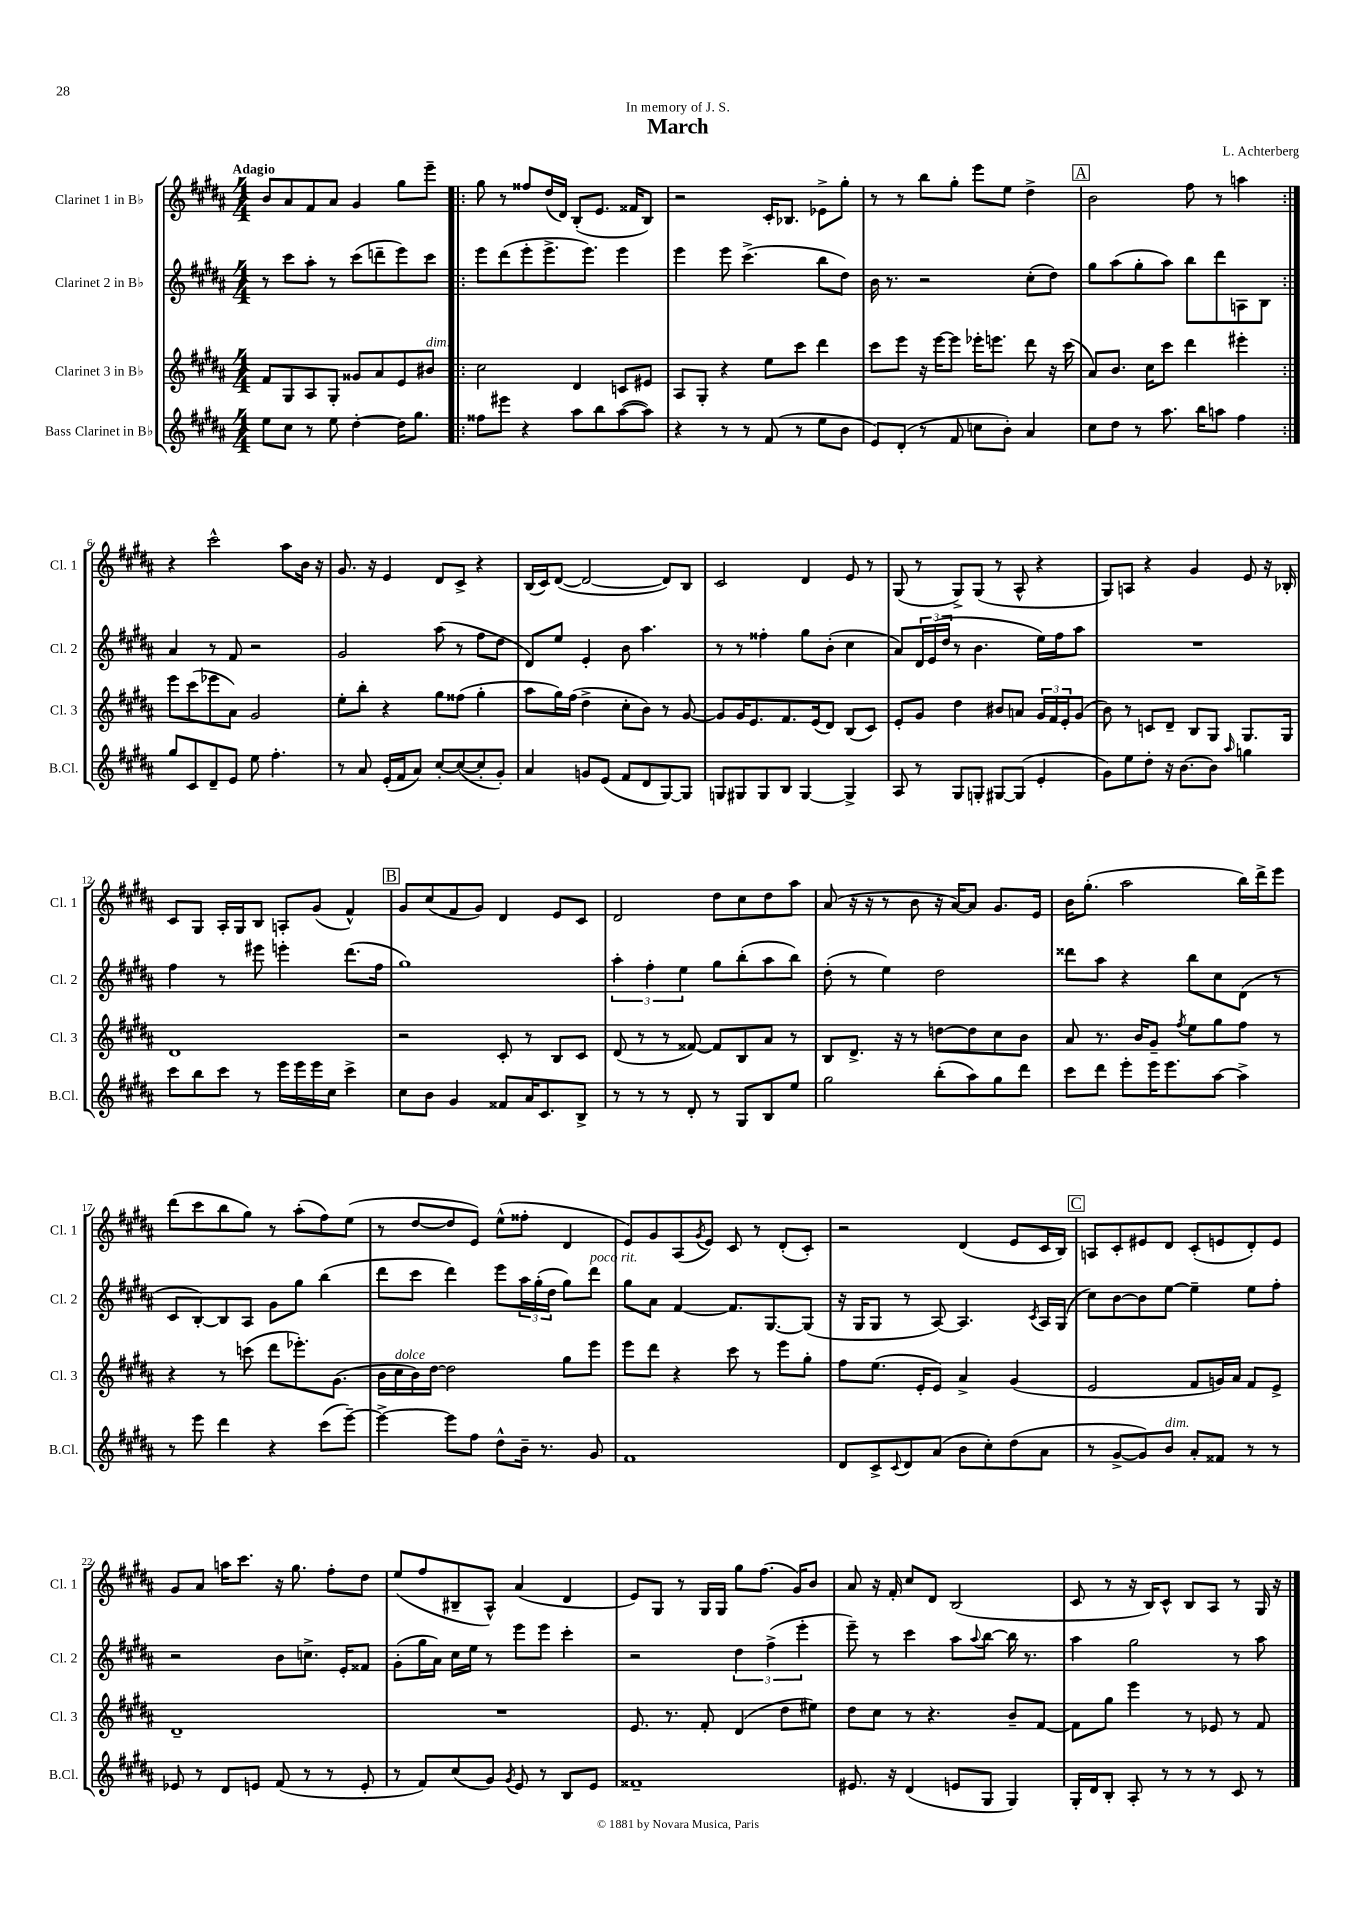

**kern	**kern	**kern	**kern
*staff4	*staff3	*staff2	*staff1
*clefG2	*clefG2	*clefG2	*clefG2
*k[f#c#g#d#a#]	*k[f#c#g#d#a#]	*k[f#c#g#d#a#]	*k[f#c#g#d#a#]
*M4/4	*M4/4	*M4/4	*M4/4
8ee	8f#	8r	8b
8cc#	8G#	8ccc#	8a#
8r	8A#	8aa#'	8f#
8ee	8G#'	8r	8a#
[4dd#'	8g##	(8ccc#	4g#
.	8a#	8ddd~	.
16dd#]	8e	8eee)	8gg#
8.gg#	.	.	.
.	8b#	8ccc#	8eee~
=!|:	=!|:	=!|:	=!|:
8ff##	2cc#	8eee	8gg#
8eee#	.	(8ddd#	8r
4r	.	8eee'	8ff##
.	.	8.eee^	(16dd#
.	.	.	16d#)
8aa#	4d#	.	(8B'
.	.	8.eee)	.
8bb	.	.	8.e
([8aa#	8c	4eee	.
.	.	.	16f##
8aa#])	8e#	.	8B)
=	=	=	=
4r	8A#	4eee	2r
.	8G#'	.	.
8r	4r	8eee	.
8r	.	(4.ccc#^	.
(8f#	8ee	.	16c#'
.	.	.	8.B-
8r	8ccc#	.	.
8ee	4ddd#	8bb	8e-^
8b	.	8dd#)	8gg#'
=	=	=	=
8e)	8ccc#	16b	8r
.	.	8.r	.
(8d#'	8eee	.	8r
8r	16r	2r	8bb
.	[16eee	.	.
8f#	8eee]	.	8gg#'
8cc	16eee-'	.	8eee
.	8.eee	.	.
8b')	.	.	8ee
4a#	8ddd#	(8cc#'	4dd#^
.	16r	8dd#)	.
.	(16ccc#	.	.
=	=	=	=
8cc#	8a#)	8gg#	2b
8dd#	8.b	(8aa#	.
8r	.	8gg#'	.
.	16cc#	.	.
8.aa#	8ccc#	8aa#)	.
.	4ddd#	8bb	8ff#
16bb	.	.	.
8aa	.	8ddd#	8r
4ff#	4eee#'	8A	4aa
.	.	8B	.
=:|!	=:|!	=:|!	=:|!
8gg#	8eee	4a#	4r
8c#	(8ccc#	.	.
8d#~	8eee-	8r	2ccc#^^
8e	8a#)	8f#	.
8ee	2g#	2r	.
4.ff#'	.	.	.
.	.	.	8aa#
.	.	.	16b
.	.	.	16r
=	=	=	=
8r	8ee'	2g#	8.g#
8a#	8bb'	.	.
.	.	.	16r
(16e'	4r	.	4e
16f#	.	.	.
8a#)	.	.	.
[8cc#'	8gg#	(8aa#	8d#
(8cc#_	(8ff##	8r	8c#^
8cc#']	4gg#'	8ff#	4r
8g#')	.	8dd#	.
=	=	=	=
4a#	8aa#	8d#)	(16B
.	.	.	16c#)
.	16gg#)	8ee	([8d#
.	(16ff#	.	.
8g	4dd#^	4e'	2d#_
(8e	.	.	.
8f#	8cc#'	8b	.
8d#	8b)	4.aa#	.
[8G#)	8r	.	8d#])
8G#]	[8g#	.	8B
=	=	=	=
8G	8g#]	8r	2c#
8G#	16g#	8r	.
.	8.e	.	.
8G#	.	4ff##'	.
8B	8.f#	.	.
[4G#	.	8gg#	4d#
.	(16e	.	.
.	8d#)	(8b'	.
4G#^]	(8B	4cc#	8e
.	8c#)	.	8r
=	=	=	=
8A#	8e'	8a#)	(8G#
8r	8g#	24d#	8r
.	.	(24e	.
.	.	24dd#	.
8G#	4dd#	8r	8G#^)
8G'	.	4.b	(8G#
[8G#	8b#	.	8r
(8G#]	8a	.	8A#^^
4e'	24g#	16ee)	4r
.	24f#	.	.
.	.	16ff#	.
.	24e'	.	.
.	(8g#	8aa#	.
=	=	=	=
8g#)	8b)	1r	8G#)
8ee	8r	.	8A
8dd#'	8c	.	4r
16r	8d#~	.	.
[8.b	.	.	.
.	8B	.	4g#
8b]	8G#	.	.
16qqaa#	.	.	.
4gg	8.G#	.	8e
.	.	.	16r
.	16G#	.	16B-'
=	=	=	=
8ccc#	1d#	4ff#	8c#
8bb	.	.	8G#
8ccc#	.	8r	16A#'
.	.	.	16G#
8r	.	8eee#	8B
16eee	.	4eee'	8A'
16eee	.	.	.
16eee	.	.	(8g#
16cc#	.	.	.
4ccc#^	.	(8.ddd#	4f#^^)
.	.	16ff#	.
=	=	=	=
8cc#	2r	1gg#)	8g#
8b	.	.	(8cc#
4g#	.	.	8f#
.	.	.	8g#)
8f##	8c#'	.	4d#
16a#	8r	.	.
8.c#	.	.	.
.	8B	.	8e
8B^	8c#	.	8c#
=	=	=	=
8r	(8d#	6aa#'	2d#
8r	8r	.	.
.	.	6ff#'	.
8r	8r	.	.
.	.	6ee	.
8d#'	[8f##)	.	.
8r	8f##]	8gg#	8dd#
8G#	8B	(8bb'	8cc#
8B	8a#	8aa#	8dd#
8ee	8r	8bb)	8aa#
=	=	=	=
2gg#	8B	(8dd#'	(8a#
.	8.d#^	8r	16r
.	.	.	16r
.	.	4ee)	8r
.	16r	.	.
.	8r	.	8b
(8bb'	[8dd	2dd#	16r
.	.	.	[16a#)
8aa#)	8dd]	.	8a#]
8gg#	8cc#	.	8.g#
8ddd#	8b	.	.
.	.	.	16e
=	=	=	=
8ccc#	8a#	8ddd##	16b
.	.	.	(8.gg#'
8ddd#	8.r	8aa#	.
8eee'	.	4r	2aa#
.	16b	.	.
16eee	8g#~	.	.
8.eee	.	.	.
.	8qff#	.	.
.	8ee	8bb	.
[8aa#	8gg#	8cc#	.
4aa#^]	8ff#	(8d#	16bb)
.	.	.	16ddd#^
.	8r	8r	8eee
=	=	=	=
8r	4r	8c#	(8ddd#
8eee	.	[8B')	8ccc#
4ddd#	8r	8B]	8bb
.	(8ccc	8A#	8gg#)
4r	8ddd#	8g#	8r
.	8.eee-')	8gg#	(8aa#'
(8ccc#	.	(4bb	8ff#)
.	(8.g#	.	.
[8eee~)	.	.	(8ee
=	=	=	=
4eee^_	16b	8ddd#	8r
.	16cc#	.	.
.	16b)	8ccc#	[8dd#
.	[16dd#	.	.
8eee]	2dd#]	4ddd#)	8dd#]
8ff#	.	.	8e)
8dd#^^	.	8eee	(8ee^^
16b~	.	24aa#	8ff##'
.	.	(24gg#'	.
8.r	.	.	.
.	.	24dd#	.
.	8gg#	8gg#)	4d#
8g#	8eee	8ddd#	.
=	=	=	=
1f#	8eee	8gg#	8e)
.	8ddd#	8a#	8g#
.	4r	[4f#	(8A#
.	.	.	8qg#
.	.	.	8e)
.	8ccc#	8.f#]	8c#
.	8r	.	8r
.	.	[8.G#	.
.	8eee	.	(8d#'
.	8gg#'	(8G#]	8c#')
=	=	=	=
8d#	8ff#	16r	2r
.	.	16G#	.
8c#^	(8.ee	8G#	.
8qqc#	.	.	.
8d#	.	8r	.
.	16e'	.	.
(8a#	8e)	[8A#)	.
8b	4a#^	4.A#]	(4d#
8cc#')	.	.	.
(8dd#	(4g#	.	8e
.	.	8qc#	.
8a#	.	16A#	16c#
.	.	(16G#	16B)
=	=	=	=
8r	2e	8cc#)	8A
[8g#^	.	[8b	8c#'
8g#])	.	8b]	8e#
8b	.	[8ee	8d#
8a#'	8f#	4ee~]	(8c#'
8f##	16g)	.	8e
.	16a#	.	.
8r	8f#	8ee	8d#')
8r	8e^	8ff#'	8e
=	=	=	=
8e-	1d#~	2r	8g#
8r	.	.	8a#
8d#	.	.	16aa
.	.	.	8.ccc#
8e	.	.	.
(8f#	.	8b	16r
.	.	.	8.gg#
8r	.	8.cc^	.
8r	.	.	8ff#'
.	.	16e'	.
8e'	.	8f##	8dd#
=	=	=	=
8r	1r	(8g#'	(8ee
8f#)	.	16gg#	8ff#
.	.	16a#)	.
(8cc#	.	16cc#	8B#~
.	.	16ee	.
8g#)	.	8r	8A#^^)
8qg#	.	.	.
8e	.	8eee	(4a#
8r	.	8eee	.
8B	.	4ccc#'	4d#
8e	.	.	.
=	=	=	=
1f##~	8.e	2r	8e)
.	.	.	8G#
.	8.r	.	.
.	.	.	8r
.	8f#'	.	16G#
.	.	.	16G#
.	(4d#	6dd#	8gg#
.	.	.	(8.ff#
.	.	(6ff#^	.
.	8dd#	.	.
.	.	.	16g#)
.	.	6eee'	.
.	8ee#)	.	8b
=	=	=	=
8.e#	8dd#	8eee~)	8a#
.	8cc#	8r	16r
16r	.	.	16f#'
(4d#	8r	4ccc#	8cc#
.	4.r	.	8d#
8e	.	8aa#	(2B
.	.	8qqaa#	.
8G#	.	[8bb	.
4G#)	8b~	16bb]	.
.	.	8.r	.
.	[8f#	.	.
=	=	=	=
16G#'	8f#]	4aa#	8c#
16d#	.	.	.
8B'	8gg#	.	8r
8A#'	4eee	2gg#	16r
.	.	.	16B)
8r	.	.	8c#^^
8r	8r	.	8B
8r	8e-	.	8A#
8c#	8r	8r	8r
8r	8f#	8aa#	16G#
.	.	.	16r
==	==	==	==
*-	*-	*-	*-
